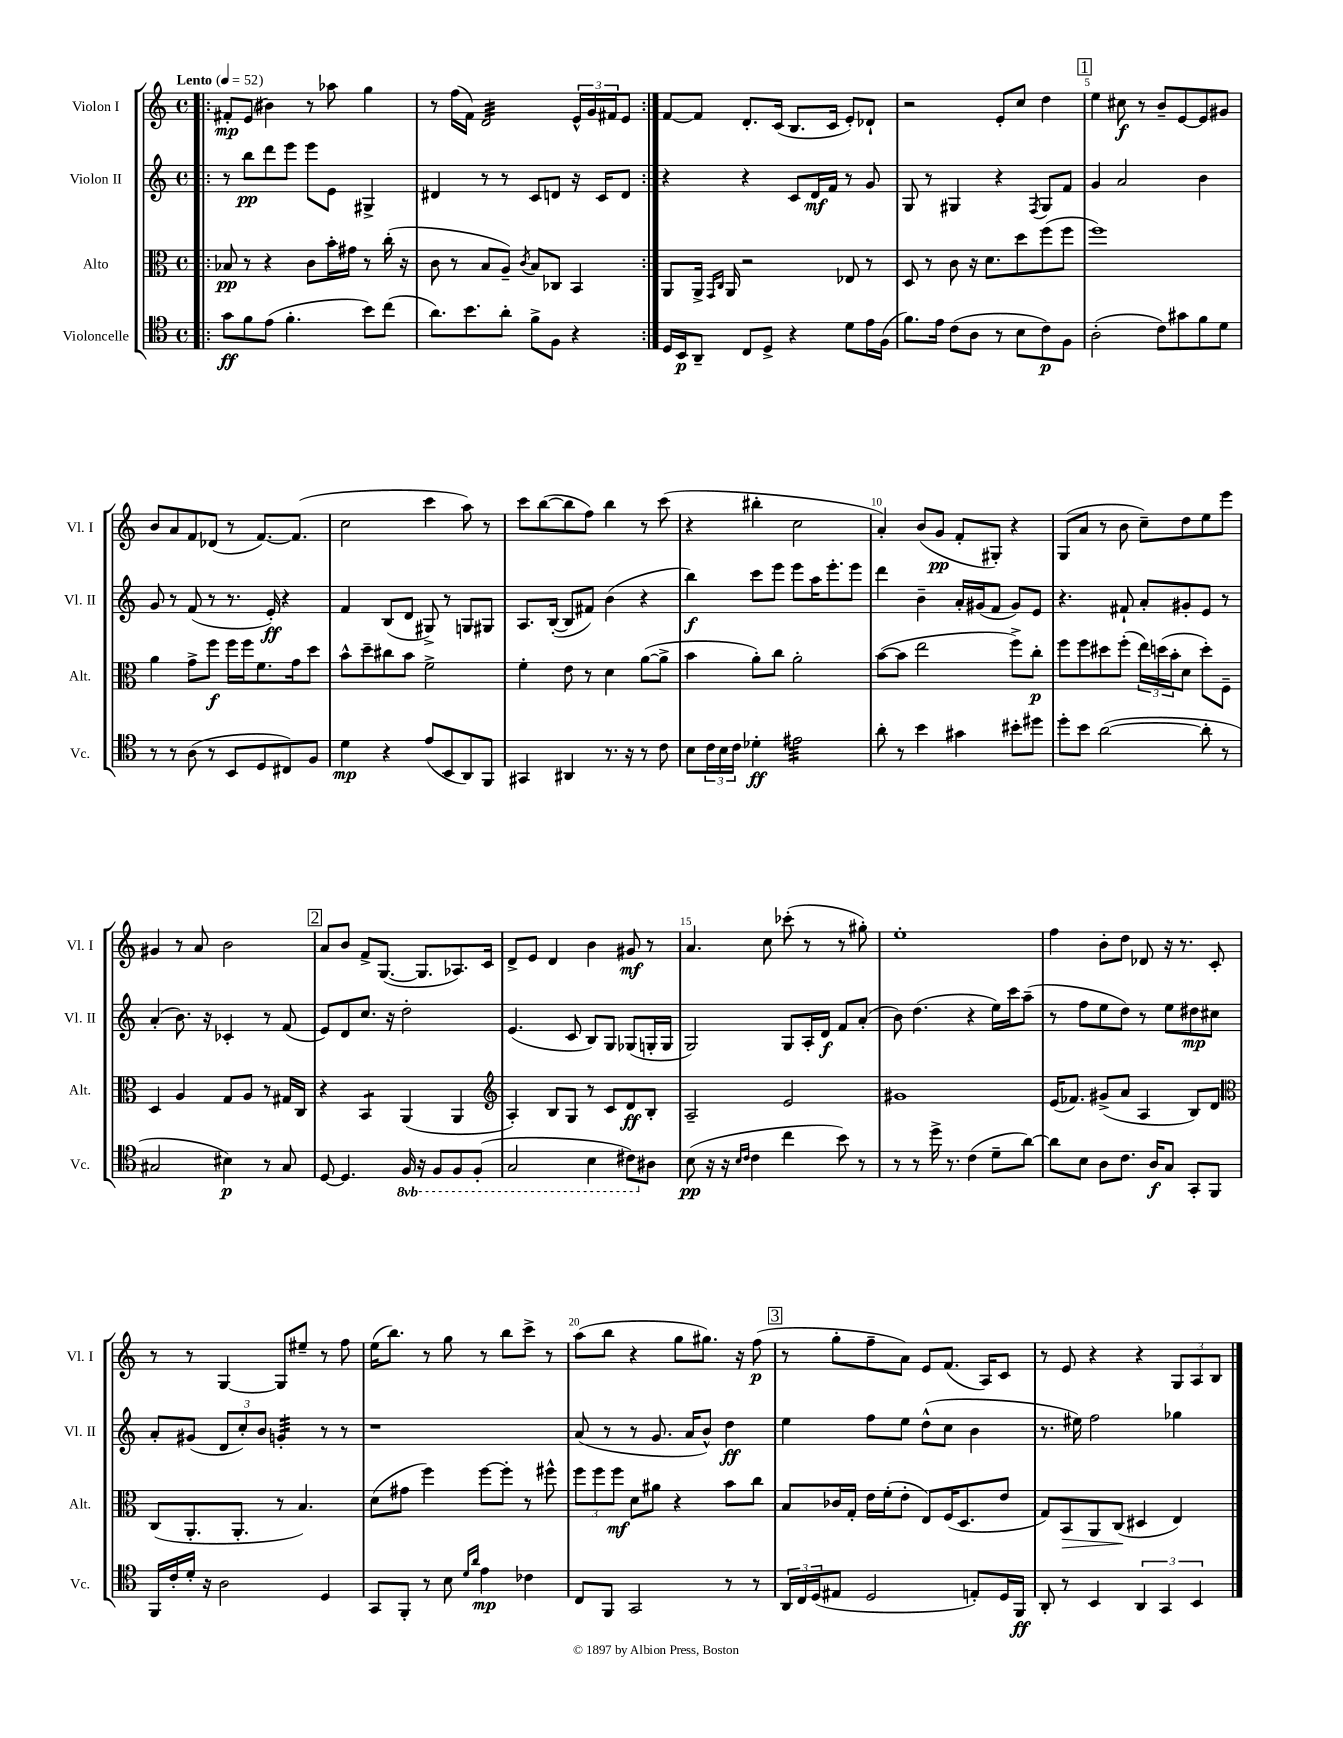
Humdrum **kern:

**kern	**kern	**kern	**kern
*staff4	*staff3	*staff2	*staff1
*clefC4	*clefC3	*clefG2	*clefG2
*k[]	*k[]	*k[]	*k[]
*M4/4	*M4/4	*M4/4	*M4/4
*met(c)	*met(c)	*met(c)	*met(c)
*MM52	*MM52	*MM52	*MM52
=!|:	=!|:	=!|:	=!|:
8g\L	8B-/	8r	8f#'/L
8f\	8r	8bb\L	(8e/J
(8e\J	4r	8ddd\	4b#\)
4.f'\	.	8eee\J	.
.	8c\L	8eee\L	8r
.	16b'\L	8e\J	8aa-\
.	16g#\JJ	.	.
8b\L)	8r	4G#^/	4gg\
(8cc\J	(16cc'\	.	.
.	16r	.	.
=	=	=	=
8.a\L)	8c\	4d#/	8r
.	8r	.	(16ff\LL
8.b\	.	.	16f\JJ)
.	8B/L	8r	2d/
8a'\J	8A~/J)	8r	.
.	8qc/	.	.
8f^\L	8B/L	8c/L	.
8F\J	8C-/J	8d/J	.
4r	4BB/	16r	24e^^/LL
.	.	.	24g/
.	.	16c/LK	.
.	.	.	24f#/J
.	.	8d/J	8e/J
=:|!	=:|!	=:|!	=:|!
16D/LL	8AA/L	4r	[8f/L
16BB/J	.	.	.
8AA~/J	16AA^/Jk	.	8f/]J
.	16qqGG/LL	.	.
.	16qqC/JJ	.	.
.	16AA/	.	.
8C/L	2r	4r	8.d'/L
8D^/J	.	.	.
.	.	.	(16c/Jk
4r	.	8c/L	8.B/L
.	.	16d/L	.
.	.	16f/JJ	16c/Jk
8d\L	8E-/	8r	8e'/L)
16e\L	8r	8g/	8d-`/J
(16F\JJ	.	.	.
=	=	=	=
8.f\L)	8D/	8G/	2r
.	8r	8r	.
16e\Jk	.	.	.
(8c\L	8c\	4G#/	.
8A\J	16r	.	.
.	8.d\L	.	.
8r	.	4r	8e'/L
8B\L	8dd\	.	8cc/J
.	.	8qF/	.
8c\)	(8ff\	8G#/L	4dd\
8F\J	8ff\J	8f/J	.
=	=	=	=
(2A'\	1ff)	4g/	4ee\
.	.	2a/	8cc#\
.	.	.	8r
8c\L)	.	.	8b~/L
8g#\	.	.	[8e/
8f\	.	4b\	8e/]
8d\J	.	.	8g#/J
=	=	=	=
8r	4a\	8g/	8b/L
8r	.	8r	8a/
(8A\	8g^\L	(8f/	8f/
8r	8ff\J	8r	(8d-/J
8BB/L	16ff\LL	8.r	8r
.	16ff\J	.	.
8D/	8.f\	.	[8.f/L)
.	.	16e'/)	.
8C#/)	.	4r	.
.	16g\k	.	(8.f/]J
8F/J	8dd\J	.	.
=	=	=	=
4d\	8b^^\L	4f/	2cc\
.	8dd~\	.	.
4r	8cc#\	(8B/L	.
.	8b\J	8d/J	.
(8e/L	2f^\	8G#^/)	4ccc\
8BB/	.	8r	.
8AA/)	.	8G/L	8aa\)
8FF/J	.	8G#/J	8r
=	=	=	=
4GG#/	4f'\	8.A/L	8ccc\L
.	.	.	([8bb\
.	.	([16B'/Jk	.
4AA#/	8e\	8B/]L	8bb\]
.	8r	8f#/J)	8ff\J)
8.r	4d\	(4b\	4bb\
16r	.	.	.
8r	([8a\L	4r	8r
8c\	8a^\]J	.	(8ccc\
=	=	=	=
8B\L	4b\	4bb\)	4r
24c\L	.	.	.
24B\	.	.	.
24c\JJ	.	.	.
4d-'\	8a'\L)	8ccc\L	4bb#'\
.	8cc\J	8eee\J	.
2e#\	2a'\	8eee\L	2cc\
.	.	16aa\K	.
.	.	8.eee'\	.
.	.	8eee\J	.
=	=	=	=
8a'\	([8b\L	4ddd\	4a'/)
8r	8b\]J	.	.
4b\	2ee\	4b~\	(8b/L
.	.	.	8g/J
4g#\	.	16a'/LL	8f'/L
.	.	(16g#/J	.
.	.	8f/J	8G#'/J)
8b#'\L	8ff^\L)	8g#/L)	4r
8dd#\J	8cc'\J	8e/J	.
=	=	=	=
8dd'\L	8ff\L	4.r	(8G/L
8b\J	8ff\	.	8a/J
([2a\	8dd#\	.	8r
.	(8ff'\J	8f#`/	8b\
.	24ee\LL)	8a'/L	8cc~\L)
.	(24dd\	.	.
.	24b'\J	.	.
.	8d\J	8g#'/	8dd\
8a'\]	8dd'\L)	8e/J	8ee\
8r	8F~\J	8r	8eee\J
=	=	=	=
2G#/	4D/	(4a'/	4g#/
.	4A/	8.b\)	8r
.	.	.	8a/
.	.	16r	.
4B#\)	8G/L	4c-'/	2b\
.	8A/J	.	.
8r	8r	8r	.
8G#/	16G#/LL	(8f/	.
.	16C/JJ	.	.
=	=	=	=
[8D/	4r	8e/L)	8a/L
4.D/]	.	8d/	8b/J
.	4BB/	8.cc/J	8f^/L
.	.	.	([8.G/J
.	.	16r	.
16FF/	(4AA/	2dd'\	.
16r	.	.	8.G/]L
8FF/L	.	.	.
8FF/	4AA/	.	8.A-/)
(8FF'/J	.	.	.
.	.	.	16c/Jk
=	=	=	=
*	*clefG2	*	*
2GG/	4A'/)	(4.e/	8d^/L
.	.	.	8e/J
.	8B/L	.	4d/
.	8G/J	8c/	.
4BB\	8r	8B/L)	4b\
.	8c/L	8G/J	.
8C#\L)	8d/	(8G-/L	8g#/
8A#\J	8B'/J	16G'/L	8r
.	.	16G/JJ	.
=	=	=	=
(8B\	2A~/	2G/)	4.a/
16r	.	.	.
16r	.	.	.
16qqB/LL	.	.	.
16qqc/JJ	.	.	.
4c\	.	.	.
.	.	.	8cc\
4cc\	2e/	8G/L	(8ccc-'\
.	.	16A'/L	8r
.	.	16d/JJ	.
8b\)	.	8f/L	8r
8r	.	(8a'/J	8gg#'\)
=	=	=	=
8r	1g#	8b\)	1ee'
8r	.	(4.dd\	.
16dd^\	.	.	.
8.r	.	.	.
(4c\	.	4r	.
8d~\L	.	16ee\LL)	.
.	.	16ccc\J	.
[8a\J)	.	(8aa~\J	.
=	=	=	=
8a\]L	(16e/LK	8r	4ff\
.	8.f-/J)	.	.
8B\J	.	8ff\L	.
8A\L	(8g#^/L	8ee\	8b'\L
8.c\J	8a/J	8dd\J)	8dd\J
.	4A/	8r	8d-/
16A/LK	.	.	.
8G/J	.	8ee\L	16r
.	.	.	8.r
8GG'/L	8B/L)	8dd#\	.
8FF/J	8d/J	8cc#\J	8c'/
=	=	=	=
*	*clefC3	*	*
16FF/LL	(8C/L	8a'/L	8r
16c'/	.	.	.
16d'/JJ	8.AA'/	(8g#/J	8r
16r	.	.	.
2A\	.	12d/L	[4G/
.	8.AA'/J	.	.
.	.	12cc'/)	.
.	.	12b/J	.
.	8r	4g'/	8G/]L
.	4.B/)	.	8ee#~/J
4D/	.	8r	8r
.	.	8r	8ff\
=	=	=	=
8GG/L	(8d\L	1r	(16ee\LK
.	.	.	8.bb\J)
8FF'/J	8g#\J	.	.
8r	4ff\)	.	8r
8B\	.	.	8gg\
16qqd/LL	.	.	.
16qqa/JJ	.	.	.
4e\	[8ff\L	.	8r
.	8ff'\]J	.	8bb\L
4c-\	8r	.	8ccc^\J
.	8ff#^^\	.	8r
=	=	=	=
8C/L	12ff\L	(8a/	(8aa\L
.	12ff\	.	.
8FF/J	.	8r	8bb\J
.	12ff\J	.	.
2GG/	8d\L	8r	4r
.	8a#\J	8.g/	.
.	4r	.	8gg\L
.	.	16a/LK	.
.	.	8b^^/J)	8.gg#\J)
8r	8b\L	4dd\	.
.	.	.	16r
8r	8cc\J	.	(8ff\
=	=	=	=
24AA/LL	8B/L	4ee\	8r
24C/	.	.	.
(24D/J	.	.	.
8E#/J	16c-/L	.	8gg'\L
.	16G'/JJ	.	.
2D/	16e\LL	8ff\L	8ff~\
.	(16f'\J	.	.
.	8e'\J	8ee\J	8a\J)
.	8E/L)	(8dd^^\L	8e/L
.	(16F/K	8cc\J	(8.f/J
.	8.D/	.	.
8E'/L)	.	4b\	.
.	.	.	16A/LK)
16D/L	8e/J	.	8c/J
16FF/JJ	.	.	.
=	=	=	=
8AA'/	8G/L)	8.r	8r
8r	8BB/	.	8e/
.	.	16ee#\)	.
4BB/	8AA/	2ff\	4r
.	(8C/J	.	.
6AA/	4D#/	.	4r
6GG/	.	.	.
.	4E/)	4gg-\	12G/L
6BB/	.	.	12A/
.	.	.	12B/J
==	==	==	==
*-	*-	*-	*-
